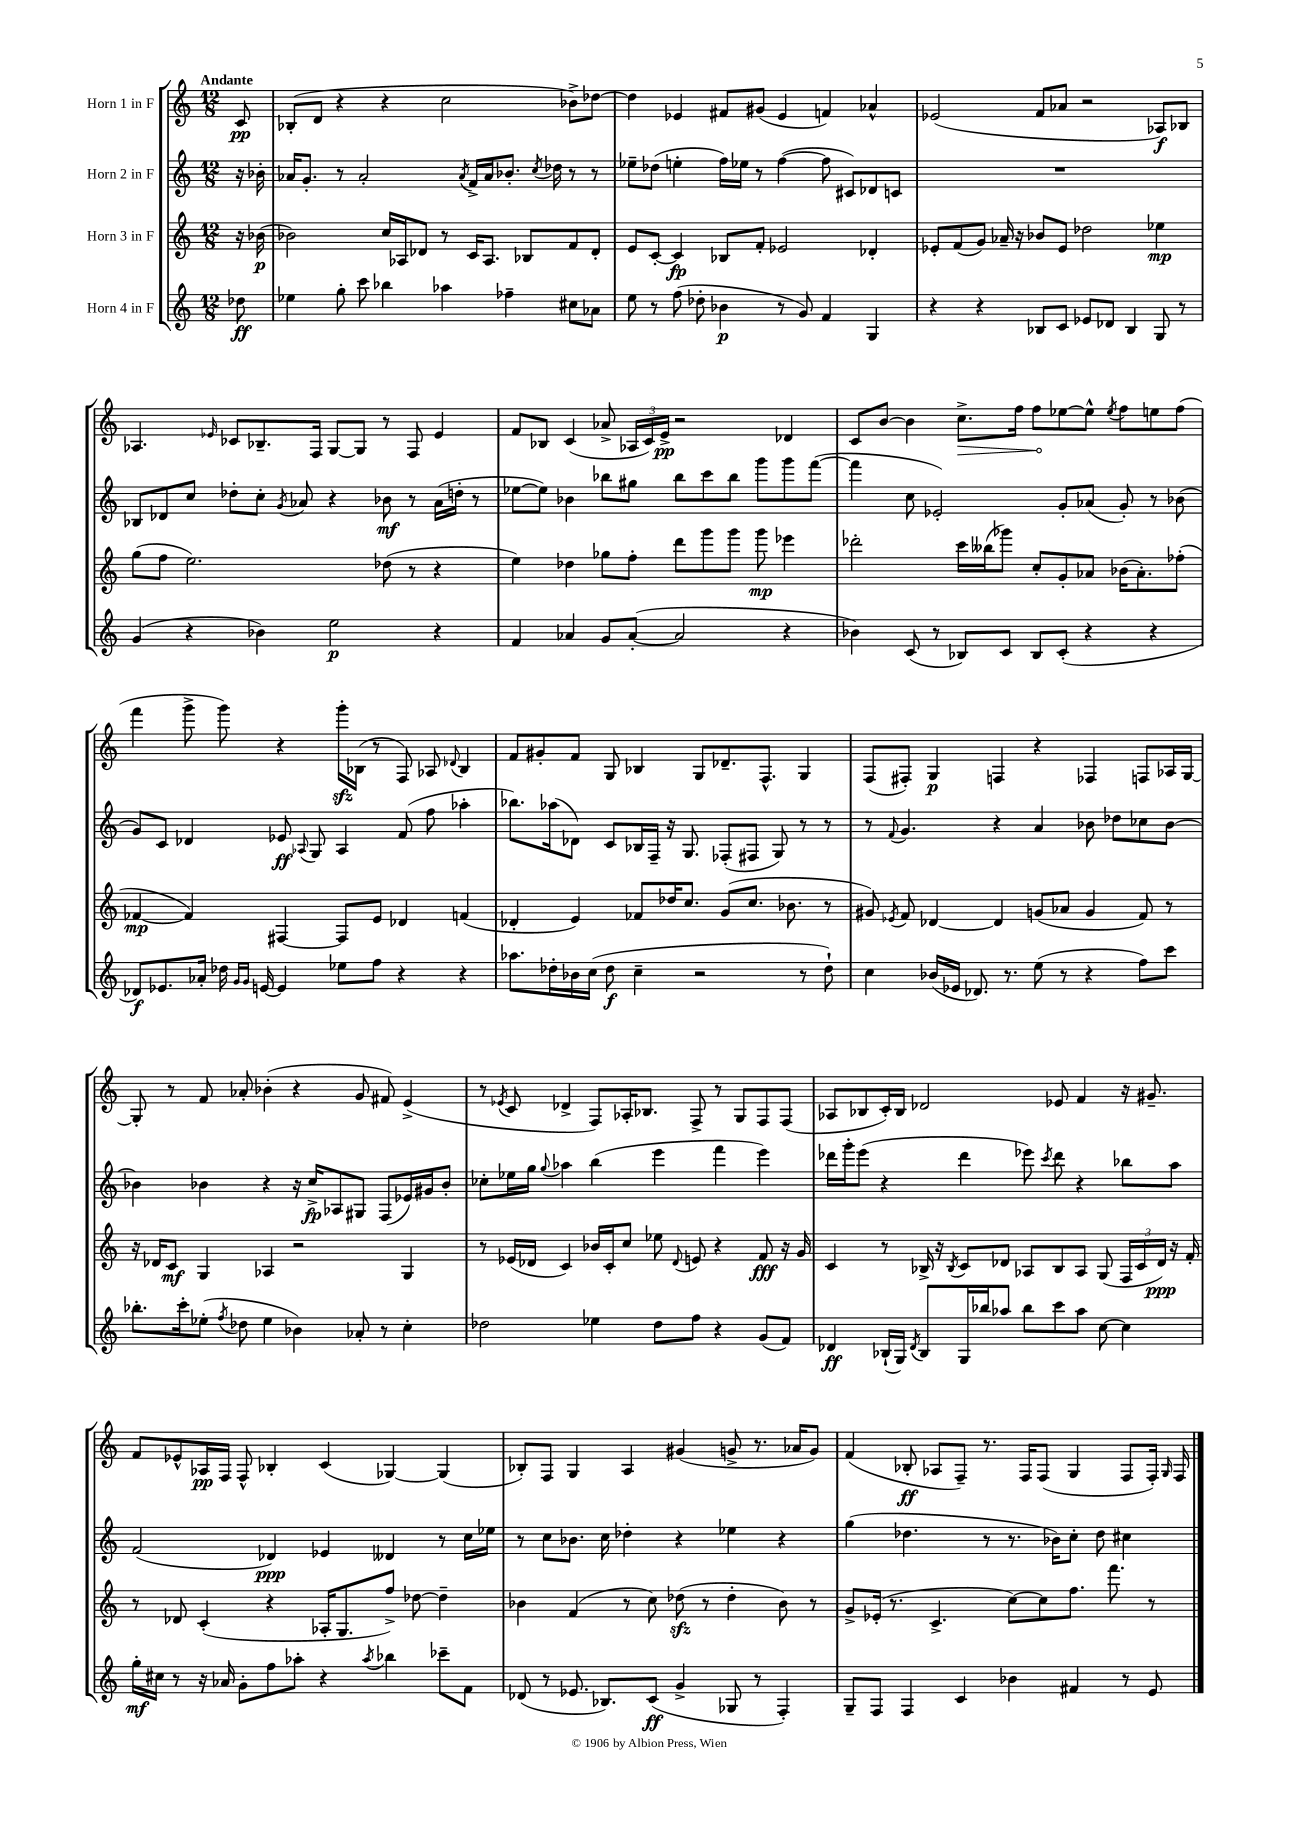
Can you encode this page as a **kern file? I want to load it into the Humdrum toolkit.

**kern	**kern	**kern	**kern
*staff4	*staff3	*staff2	*staff1
*clefG2	*clefG2	*clefG2	*clefG2
*k[]	*k[]	*k[]	*k[]
*M12/8	*M12/8	*M12/8	*M12/8
8dd-	16r	16r	8c
.	(16b-	16b-'	.
=	=	=	=
4ee-	2b-)	16a-	(8B-'
.	.	8.g'	.
.	.	.	8d
8gg'	.	8r	4r
8ccc	.	2a-'	.
4bb-	16cc	.	4r
.	16A-	.	.
.	8d-	.	.
4aa-	8r	.	2cc
.	.	8qa-	.
.	16c	16f^	.
.	8.A-	16a-	.
4ff-~	.	8.b-'	.
.	8B-	.	.
.	.	8qcc	.
.	.	16dd-	.
8cc#	8f	8r	8b-^)
8a-	8d-'	8r	[8dd-
=	=	=	=
8ee	8e	8ee-~	4dd-]
8r	[8c'	(8dd-	.
(8ff	4c]	4ee'	4e-
8dd-'	.	.	.
4b-	8B-	16ff)	8f#
.	.	16ee-	.
.	8f'	8r	(8g#
8r	2e-	([4ff	4e-
8g)	.	.	.
4f	.	8ff]	4f)
.	.	8c#)	.
4G	4d-'	8d-	4a-^^
.	.	8c	.
=	=	=	=
4r	8e-'	1.r	(2e-
.	(8f	.	.
4r	8g)	.	.
.	16a-~	.	.
.	16r	.	.
8B-	8b-	.	8f
8c	8e-	.	8a-
8e-	2dd-	.	2r
8d-	.	.	.
4B-	.	.	.
8G	4ee-	.	8A-)
8r	.	.	8B-
=	=	=	=
(4g	(8gg	8B-	4.A-
.	8ff	8d-	.
4r	2.ee)	8cc	.
.	.	.	16qqe-
.	.	8dd-'	8c-
4b-)	.	8cc'	8.B-~
.	.	8qg	.
.	.	8a-	.
.	.	.	16F
2ee	.	4r	[8G
.	.	.	8G]
.	(8dd-	8b-	8r
.	8r	8r	8F
4r	4r	(16a-	4e-
.	.	16dd'	.
.	.	8r	.
=	=	=	=
4f	4ee)	[8ee-	8f
.	.	8ee-])	8B-
4a-	4dd-	4b-	(4c
8g	8gg-	8bb-	8a-^
([8a-'	8ff'	8gg#	24A-
.	.	.	24c)
.	.	.	24e^
2a-]	8ddd	8bb-	2r
.	8ggg	8ccc	.
.	8ggg	8bb-	.
.	8ggg	8ggg	.
4r	4eee-	8ggg	4d-
.	.	([8fff	.
=	=	=	=
4b-)	2ddd-'	4fff]	8c
.	.	.	[8b
(8c	.	8cc	4b]
8r	.	2e-')	.
8B-)	16ccc	.	8.cc^
.	(16bb--	.	.
8c	8ggg-)	.	.
.	.	.	16ff
8B-	8cc'	.	8ff
(8c'	8g'	8g'	[8ee-
4r	8a-	(8a-	8ee-^^]
.	.	.	8qee-
.	(16b-	8g')	8ff
.	8.a-')	.	.
4r	.	8r	8ee
.	(8ff-'	(8b-	(8ff
=	=	=	=
8d-)	[4f-	8g)	4fff
8.e-	.	8c	.
.	4f-])	4d-	8ggg^
16a-'	.	.	.
16dd-	.	.	8ggg)
16qqg	.	.	.
16qqg	.	.	.
[16e	.	.	.
4e]	[4F#	8e-	4r
.	.	8qqA-	.
.	.	8G	.
8ee-	8F#]	4A-	16ggg'
.	.	.	(16B-
8ff	8e	.	8r
4r	4d-	(8f	8F)
.	.	8ff	8A-
.	.	.	8qqd-
4r	(4f	4aa-'	4B-
=	=	=	=
8.aa-	4d-'	8.bb-)	8f
.	.	.	8g#'
16dd-'	.	(16aa-	.
16b-	4e)	8d-)	8f
(16cc	.	.	.
8dd-	.	8c	8G
4cc~	8f-	16B-	4B-
.	.	16F~	.
.	16dd-	16r	.
.	8.cc	8.G	.
2r	.	.	8G
.	(8g	(8F-'	8.d-~
.	8.cc	8F#	.
.	.	.	8.F^^
.	.	8G)	.
.	8.b-	.	.
8r	.	8r	4G
8dd-`)	8r	8r	.
=	=	=	=
4cc	8g#)	8r	(8F
.	8qe-	8qqf	.
.	8f	4.g	8F#')
(16b-	[4d-	.	4G
16e-	.	.	.
8.d-)	.	.	.
.	4d-]	4r	4F
8.r	.	.	.
(8ee	(8g	4a	4r
8r	8a-	.	.
4r	4g	8b-	4F-
.	.	8dd-	.
8ff)	8f)	8cc-	8F
8ccc	8r	[8b-	16A-
.	.	.	[16G
=	=	=	=
8.bb-'	16r	4b-]	8G']
.	16d-	.	.
.	8c	.	8r
16ccc'	.	.	.
(8ee-'	4G	4b-	8f
8qff	.	.	.
8dd-	.	.	8a-'
4ee-	4A-	4r	(4b-'
4b-)	2r	16r	4r
.	.	16cc^	.
.	.	8A-	.
8a-'	.	8G#	8g
8r	.	(8F	8f#)
4cc'	4G	16e-)	(4e^
.	.	16g#	.
.	.	8b-'	.
=	=	=	=
2dd-	8r	8cc-'	8r
.	.	.	8qe-
.	(16e-	16ee-	8c
.	16d-	16gg	.
.	.	8qqgg	.
.	4c)	4aa-	4d-^
4ee-	16b-	(4bb	8F)
.	16c'	.	.
.	8cc	.	16A-'
.	.	.	8.B-
8dd-	8ee-	4eee	.
.	8qqd-	.	.
8ff	8e	.	8F^
4r	4r	4fff	8r
.	.	.	8G
(8g	8f	4eee)	8F
8f)	16r	.	(8F
.	16g	.	.
=	=	=	=
4d-	4c	16ddd-	8A-
.	.	16ggg'	.
.	.	(8eee	8B-
(16B-`	8r	4r	16c')
16G)	.	.	16B-
8qd-	.	.	.
8B-	16B-^	.	2d-
.	16r	.	.
.	8qB-	.	.
16G	8c	4ddd-	.
16bb-	.	.	.
8aa-	8d-	.	.
8bb-	8A-	8eee-)	.
.	.	8qccc	.
8ccc	8B-	8ddd-	8e-
8aa-	8A-	4r	4f
[8cc	(8G	.	.
4cc]	24F	8bb-	16r
.	24c	.	.
.	.	.	8.g#~
.	24d-)	.	.
.	16r	8aa	.
.	16f'	.	.
=	=	=	=
16gg'	8r	(2f	8f
16cc#	.	.	.
8r	8d-	.	8e-^^
16r	(4c'	.	16A-
16a-	.	.	16F
8g'	.	.	8F^^
8ff	4r	4d-)	4B-'
8aa-'	.	.	.
4r	16A-'	4e-	(4c
.	8.G	.	.
8qaa-	.	.	.
4bb-	8ff^)	4d--	[4G-)
.	[8dd-	.	.
8ccc-~	4dd-~]	8r	(4G-]
8f	.	16cc	.
.	.	16ee-	.
=	=	=	=
(8d-	4b-	8r	8B-')
8r	.	8cc	8F
8.e-	(4f	8.b-	4G
8.B-)	.	16cc	.
.	8r	4dd-'	4A
(8c	8cc)	.	.
4g^	(8dd-	4r	(4g#
.	8r	.	.
8G-	4dd-'	4ee-	8g^
8r	.	.	8.r
4F')	8b-)	4r	.
.	.	.	16a-
.	8r	.	8g)
=	=	=	=
8G~	8g^	(4gg	(4f
8F	(16e-'	.	.
.	8.r	.	.
4F	.	4.dd-	8B-'
.	4.c^	.	8A-
4c	.	.	8F~)
.	.	8r	8.r
4b-	[8cc)	8.r	.
.	.	.	16F
.	8cc]	.	(8F
.	.	16b-)	.
4f#	8.ff	8cc'	4G
.	.	8dd-	.
.	8.fff	.	.
8r	.	4cc#	8F
8e	8r	.	16F')
.	.	.	16qqG
.	.	.	16F
==	==	==	==
*-	*-	*-	*-
